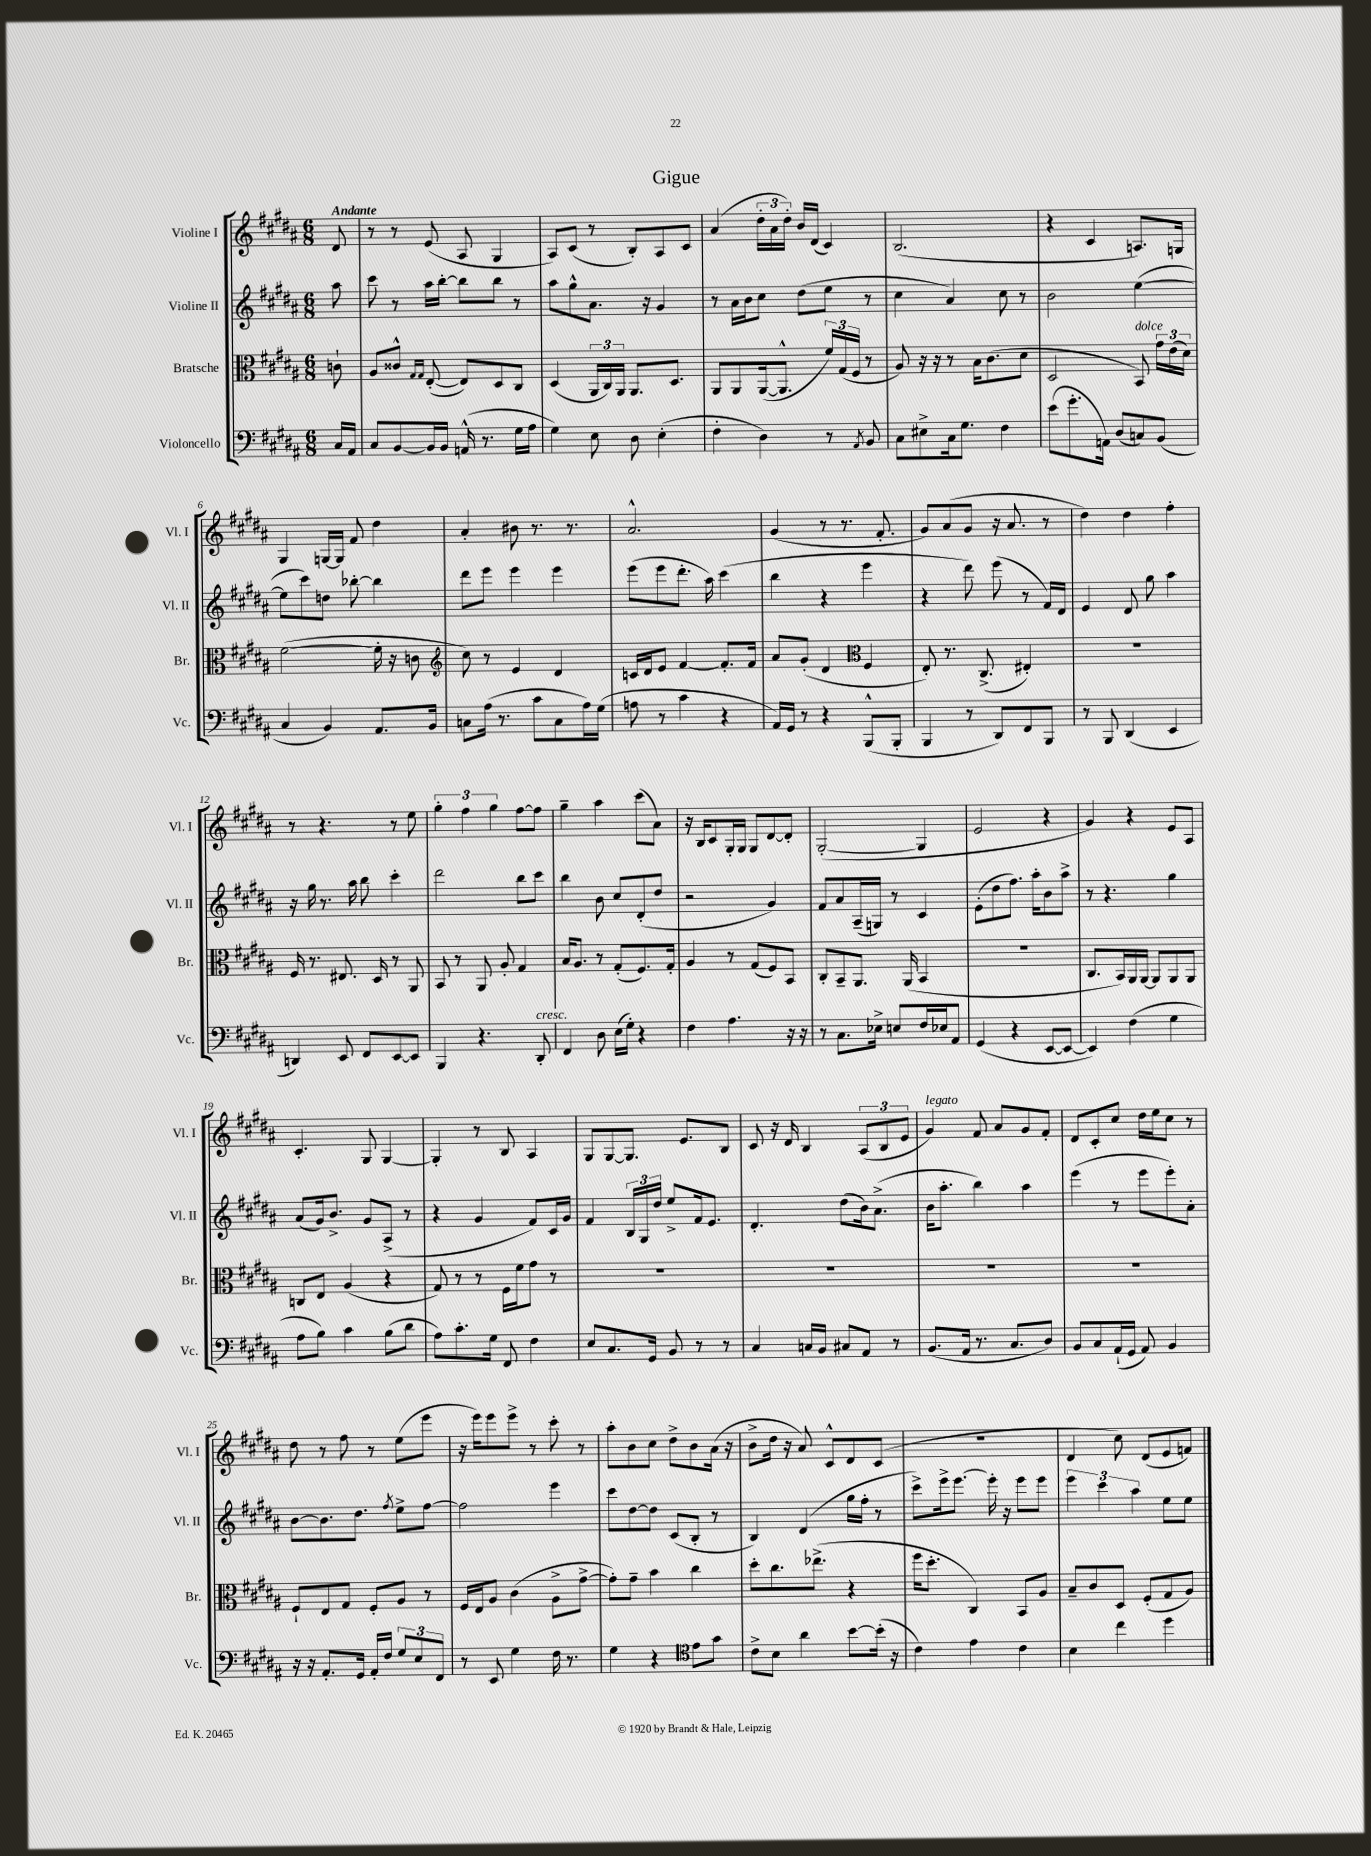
\header { title = "Gigue" }
<<
\new StaffGroup <<
\new Staff = "s0" \with { instrumentName = "Violine I" shortInstrumentName = "Vl. I" } {
    \clef treble \key b \major \numericTimeSignature \time 6/8 \partial 8 \tempo "Andante"
    \autoBeamOff dis'8 |
    r8 r8 e'8( ais8 gis4 |
    ais8[) cis'8]( r8 b8[-.) ais8 cis'8] |
    ais'4( \tuplet 3/2 { dis''16[-. ais'16 dis''16]-.) } b'16[ dis'16]( cis'4) |
    b2.( |
    r4 cis'4 a8.[) g16] |
    gis4 g16[~ g16] fis'8 dis''4 |
    ais'4-. bis'8 r8. r8. |
    ais'2.-^ |
    gis'4( r8 r8. fis'8.-. |
    gis'8[) ais'8( gis'8] r16 ais'8. r8 |
    dis''4) dis''4 fis''4-. |
    r8 r4. r8 e''8 |
    \tuplet 3/2 { gis''4-. fis''4 gis''4 } fis''8[~ fis''8] |
    gis''4-- ais''4 cis'''8[( ais'8]) |
    r16 b16[ cis'8 gis16-. gis16] gis8[ dis'8~ dis'8]-. |
    gis2~-.( gis4 |
    e'2 r4 |
    gis'4) r4 e'8[ ais8] |
    cis'4.-. gis8 gis4~ |
    gis4-. r8 b8 ais4 |
    gis8[ gis8~ gis8.] e'8.[ b8] |
    cis'8 r16 dis'16 b4 \tuplet 3/2 { ais8[( b8 e'8] } |
    gis'4^\markup { \italic "legato" }) fis'8 ais'8[ gis'8 fis'8]-. |
    dis'8[ cis'8-. cis''8] dis''16[ e''16 cis''8] r8 |
    dis''8 r8 fis''8 r8 e''8[( e'''8] |
    r16 e'''16[) e'''8 e'''8]-> r8 cis'''8-. r8 |
    ais''8[-. b'8 cis''8] dis''8[-> b'8 ais'16]( r16 |
    b'8[-> dis''16] r16 ais'8) cis'8[-^ dis'8 cis'8]( |
    R2. |
    dis'4 cis''8) dis'8[( e'8 f'8]) \bar "|." |
}
\new Staff = "s1" \with { instrumentName = "Violine II" shortInstrumentName = "Vl. II" } {
    \clef treble \key b \major \numericTimeSignature \time 6/8 \partial 8
    \autoBeamOff ais''8 |
    cis'''8 r8 ais''16[ b''16]~-. b''8[ b''8] r8 |
    ais''8[ gis''8-^ ais'8.] r16 gis'4 |
    r8 ais'16[ b'16 cis''8] dis''8[( e''8] r8 |
    cis''4 ais'4) cis''8 r8 |
    b'2 e''4~( |
    e''8[ cis'''8) d''8] bes''8~-. bes''4 |
    dis'''8[ e'''8] e'''4 e'''4 |
    e'''8[( e'''8 dis'''8.]-. ais''16) cis'''4( |
    b''4 r4 e'''4 |
    r4 dis'''8) e'''8( r8 fis'16[) dis'16] |
    e'4 dis'8 gis''8 ais''4 |
    r16 gis''16 r8. ais''16 b''8 cis'''4-. |
    dis'''2 b''8[ cis'''8] |
    b''4 b'8 cis''8[ dis'8-.( dis''8] |
    r2 gis'4) |
    fis'8[ ais'8 ais16--( g16]) r8 cis'4 |
    e'8[-.( dis''8 fis''8.]) ais''16[-. b'8 ais''8]-> |
    r8 r4. gis''4 |
    ais'8[( gis'16) b'8.]-> gis'8[ ais8]->( r8 |
    r4 gis'4 fis'8[) cis'16 gis'16] |
    fis'4 \tuplet 3/2 { b16[ gis16 dis''16] } e''8[-> fis'16 e'8.] |
    dis'4.-. dis''8[( b'16) ais'8.]->( |
    b'16[ ais''8.]-. b''4) ais''4 |
    e'''4( r8 e'''8[ e'''8-.) ais'8]-. |
    b'8[~ b'8. dis''8.] \acciaccatura { fis''8 } e''8[-> fis''8]~ |
    fis''2 e'''4 |
    cis'''8[ dis''8~ dis''8] cis'8[( b8]-. r8 |
    b4) dis'4( gis''16[ fis''16]-. r8 |
    cis'''8[->) e'''16-> e'''8.]~ e'''16-. r16 e'''8[ e'''8] |
    \tuplet 3/2 { e'''4 cis'''4 ais''4 } e''8[ e''8] \bar "|." |
}
\new Staff = "s2" \with { instrumentName = "Bratsche" shortInstrumentName = "Br." } {
    \clef alto \key b \major \numericTimeSignature \time 6/8 \partial 8
    \autoBeamOff c'8-! |
    ais8[ cisis'8]-^ \grace { gis16[ gis16] } e8~-.( e8[) dis8 cis8] |
    dis4( \tuplet 3/2 { ais,16[ cis16) ais,16] } ais,8.[ dis8.] |
    ais,8[ ais,8 ais,16~( ais,8.]-^ \tuplet 3/2 { fis'16[) gis16( fis16] } r8 |
    ais8) r16 r16 r8 b16[ cis'8.( dis'8] |
    dis2 b,8^\markup { \italic "dolce" }) \tuplet 3/2 { gis'16[ e'16( dis'16]) } |
    fis'2~( fis'16-. r16 c'8 |
    \clef treble cis''8) r8 e'4 dis'4 |
    c'16[ dis'16 e'8] fis'4~ fis'8.[-. fis'16] |
    ais'8[ gis'8]-.( dis'4 \clef alto fis4 |
    e8-.) r8. cis8.->( eis4-.) |
    R2. |
    fis16 r8. eis8. dis16 r8 ais,8 |
    b,8 r8 ais,8 ais8-. gis4 |
    b16[ ais8.] r8 gis8[-.( fis8.) gis16]-. |
    ais4 r8 gis8[( fis8) b,8] |
    cis8[-. b,8-- ais,8.] ais,16( b,4 |
    R2. |
    cis8.[ b,16) ais,16 ais,16]~ ais,8[ ais,8 ais,8] |
    c8[ e8] ais4( r4 |
    gis8) r8 r8 fis16[ fis'16 gis'8] r8 |
    R2. |
    R2. |
    R2. |
    R2. |
    fis8[-! e8 gis8] fis8[-. ais8] r8 |
    fis16[ e16 ais8] cis'4( ais8[-> gis'8]~-> |
    gis'8[-.) gis'8]-- b'4 cis''4 |
    dis''8[-. cis''8. ees''8.]->( r4 |
    fis''16[ dis''8.]-. cis4) b,8[ ais8] |
    b8[-- cis'8 dis8] fis8[-.( gis8 ais8]) \bar "|." |
}
\new Staff = "s3" \with { instrumentName = "Violoncello" shortInstrumentName = "Vc." } {
    \clef bass \key b \major \numericTimeSignature \time 6/8 \partial 8
    \autoBeamOff cis16[ ais,16] |
    cis8[ b,8~ b,16 b,16] a,16-^( r8. gis16[ ais16] |
    gis4) e8 dis8 e4-.( |
    fis4-. dis4) r8 \acciaccatura { ais,8 } b,8 |
    cis8[ eis8-> cis16 gis8.] fis4 |
    e'8[( gis'8.-. a,16]) dis8[( c8) b,8]( |
    cis4 b,4) ais,8.[ b,16] |
    c8[ ais16]( r8. cis'8[ c8 ais16) gis16]( |
    a8 r8 cis'4 r4 |
    ais,16[) gis,16] r8 r4 b,,8[-^( b,,8]-. |
    b,,4 r8 dis,8[) fis,8 b,,8] |
    r8 b,,8 dis,4( e,4 |
    d,4) e,8 fis,8[ e,8~ e,8] |
    b,,4 r4. dis,8-.^\markup { \italic "cresc." } |
    fis,4 dis8 e16[( gis16]-.) r4 |
    fis4 ais4. r16 r16 |
    r8 cis8.[ ees16]-> e8[ fis16 ees16 ais,8] |
    gis,4( r4 e,8[~ e,8]~ |
    e,4) fis4( gis4 |
    ais8[ b8]) cis'4 b8[( dis'8] |
    ais8[) cis'8.-. gis16] fis,8 fis4 |
    e8[ cis8. gis,16] b,8 r8 r8 |
    cis4 c16[ b,16] cis8[ ais,8] r8 |
    b,8.[( ais,16] r8. cis8.[ dis8]) |
    b,8[ cis8 ais,16-!( gis,16] ais,8) b,4 |
    r16 r16 ais,8.[-. gis,16] ais,16[-. fis16] \tuplet 3/2 { gis8[ e8 fis,8] } |
    r8 e,8 gis4 fis16 r8. |
    gis4 r4 \clef tenor e'8[ gis'8] |
    cis'8[-> b8] ais'4 b'8[~ b'16]-.( r16 |
    cis'4) e'4 cis'4 |
    b4 cis''4 dis''4 \bar "|." |
}
>>
>>
